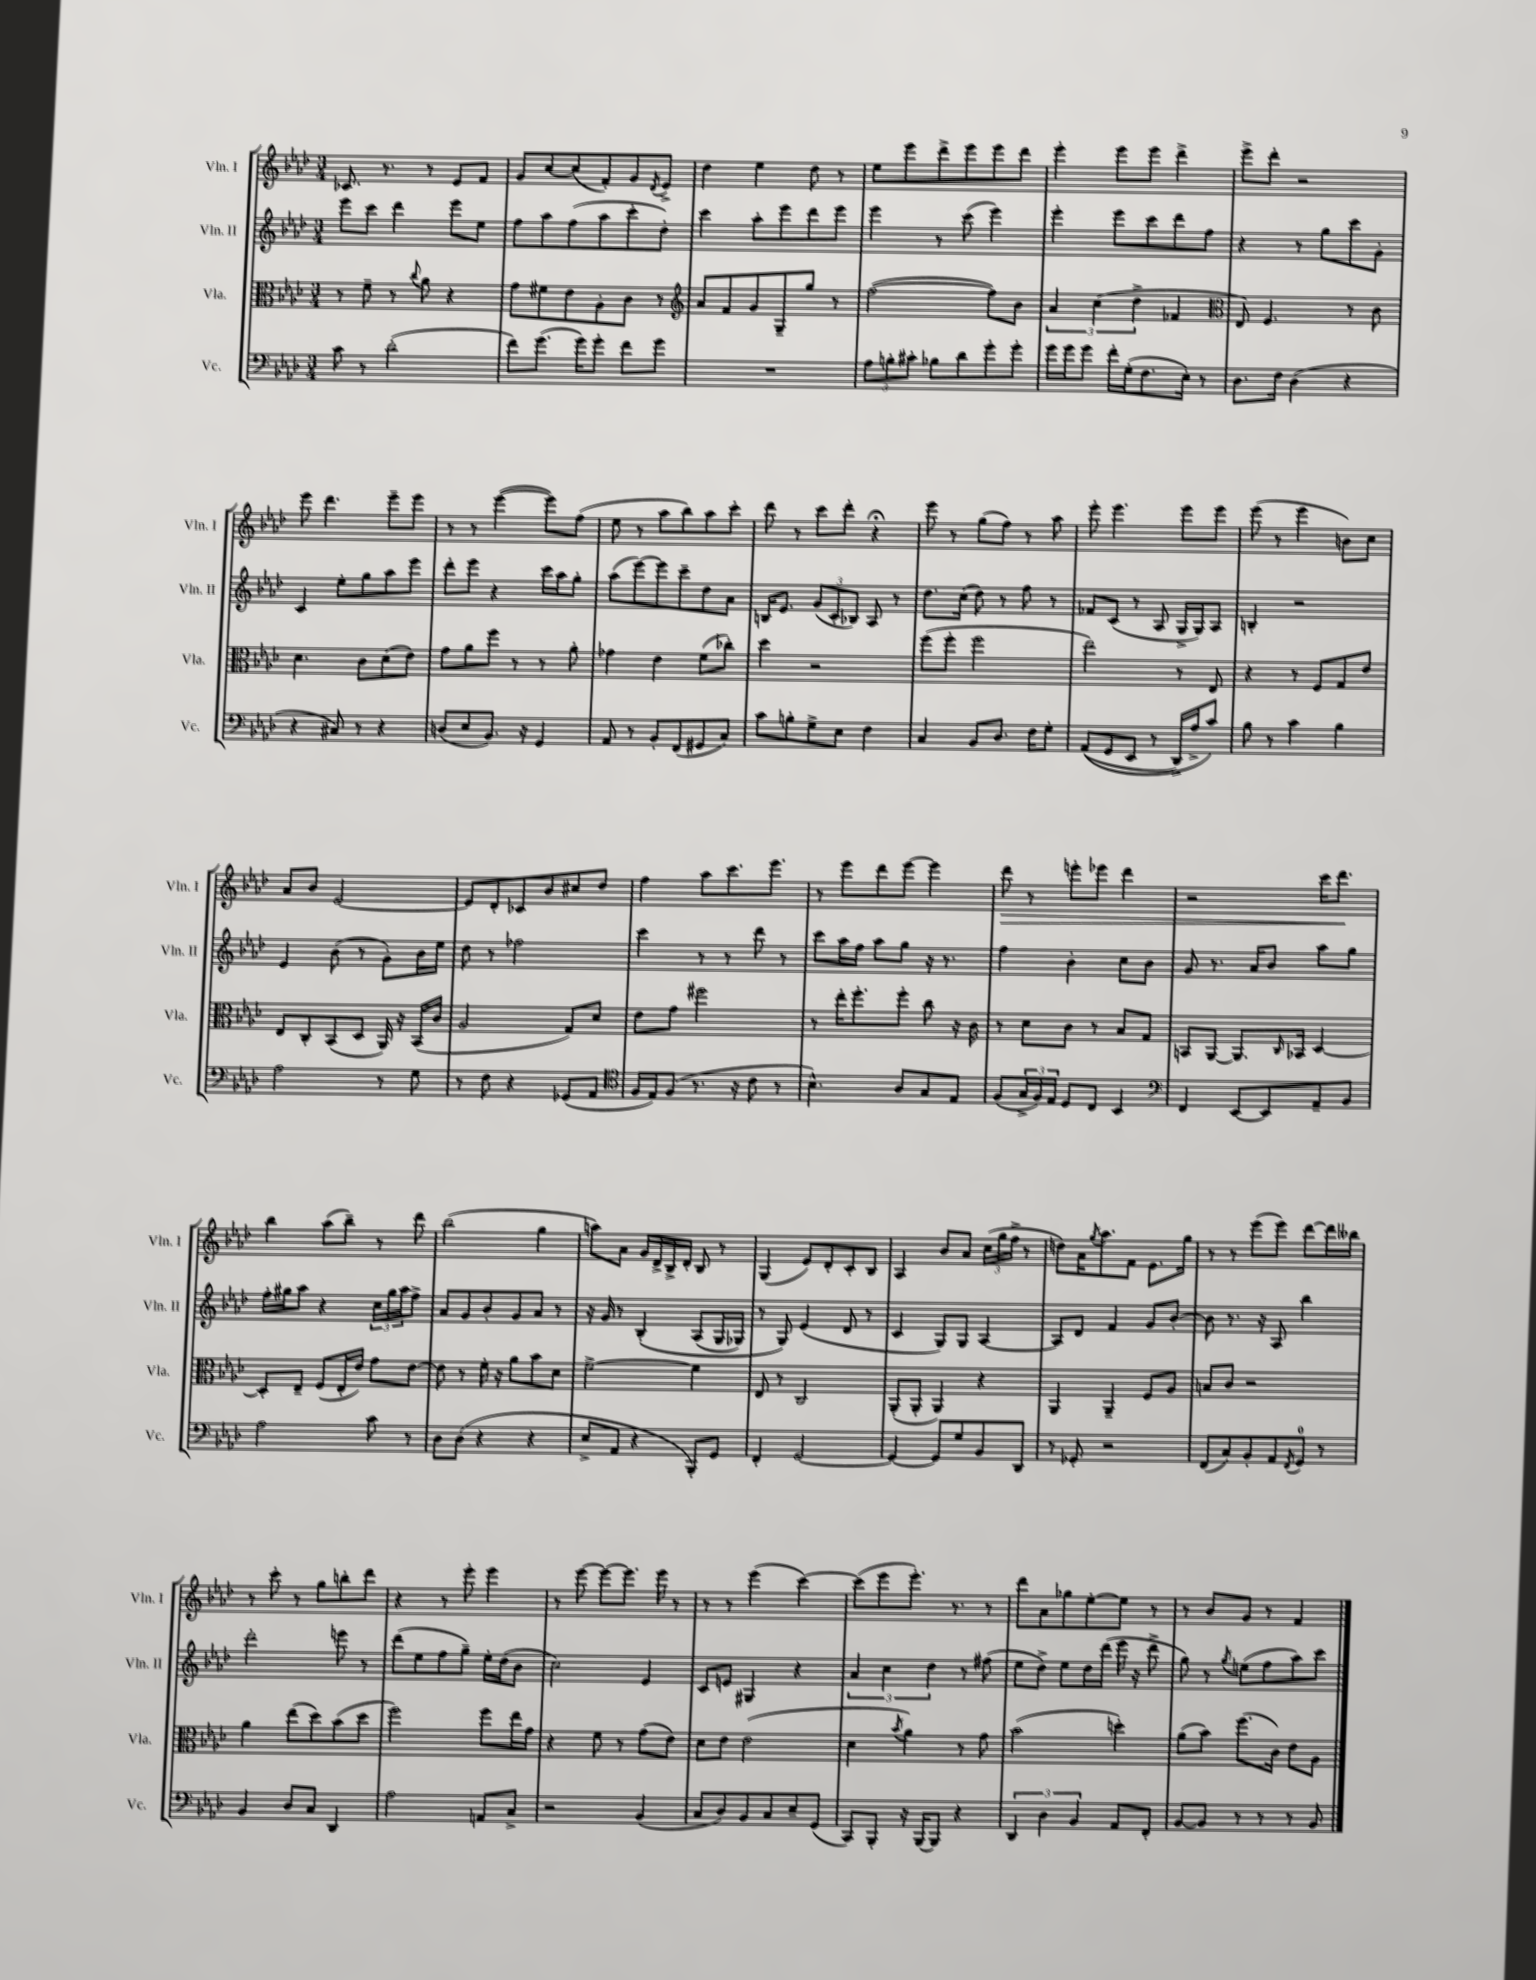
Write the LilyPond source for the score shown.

<<
\new StaffGroup <<
\new Staff = "s0" \with { instrumentName = "Vln. I" shortInstrumentName = "Vln. I" } {
    \clef treble \key aes \major \numericTimeSignature \time 3/4
    ces'8. r8. r8 ees'8 f'8 |
    g'8 c''8~ c''8( f'8-.) g'8 \acciaccatura { des'8 } ees'8-> |
    des''4 ees''4 des''8 r8 |
    ees''8 ees'''8 des'''8-> ees'''8 ees'''8 des'''8 |
    ees'''4-. ees'''8 ees'''8 des'''4-> |
    ees'''8-> des'''8-. r2 |
    ees'''8 des'''4. ees'''8-- ees'''8 |
    r8 r8 ees'''4~( ees'''8) f''8( |
    ees''8 r8 aes''8 bes''8) aes''8 c'''8-. |
    des'''8 r8 c'''8 des'''8-. r4\fermata |
    ees'''8 r8 g''8( f''8) r8 aes''8 |
    ees'''8-. ees'''4. ees'''8 ees'''8 |
    ees'''8( r8 ees'''4 b'8) c''8 |
    aes'8 bes'8 ees'2~ |
    ees'8 des'8-. ces'8 bes'8 cis''8 des''8 |
    f''4 aes''8 c'''8. ees'''8. |
    r8 ees'''8 des'''8 ees'''8~ ees'''4 |
    des'''8\> r8 e'''8-. ees'''8 des'''4 |
    r2 c'''16 des'''8.\! |
    bes''4 aes''8( bes''8--) r8 des'''8 |
    bes''2( g''4 |
    a''8) aes'8 g'16 des'16-> bes16-> des'16-. bes8 r8 |
    g4( ees'8) des'8-. c'8-. bes8 |
    aes4 bes'8 aes'8 \tuplet 3/2 { c''16( g''16 f''16-> } r8 |
    d''8) aes'16 \acciaccatura { g''8 } aes''8. f'8 ees'8. g''16 |
    r8 r8 ees'''8( ees'''8) des'''8~ des'''16 beses''16 |
    r8 c'''8-. r8 g''8 b''8-. des'''8 |
    r4 r8 ees'''8-. ees'''4 |
    r8 ees'''8~ ees'''8~ ees'''8. ees'''16 r8 |
    r8 r8 ees'''4( c'''4~) |
    c'''8( ees'''8 ees'''8.-.) r8. r8 |
    des'''8 aes'8 ges''8 ees''8~-. ees''8 r8 |
    r8 bes'8 g'8 r8 f'4 \bar "|." |
}
\new Staff = "s1" \with { instrumentName = "Vln. II" shortInstrumentName = "Vln. II" } {
    \clef treble \key aes \major \numericTimeSignature \time 3/4
    ees'''8 c'''8 des'''4 ees'''8 ees''8 |
    f''8 aes''8 f''8( aes''8 c'''8-. des''8-.) |
    c'''4 aes''8-. ees'''8 des'''8 ees'''8 |
    ees'''4 r8 c'''8( ees'''4) |
    ees'''4-. ees'''8 c'''8 des'''8 f''8 |
    r4 r8 g''8 c'''8 g'8-. |
    c'4 ees''8-. g''8 aes''8 ees'''8 |
    des'''8-. ees'''8 r4 c'''16 aes''16 g''8-. |
    aes''8( ees'''8~) ees'''8 c'''8-- des''8 aes'8 |
    b16 ees'8. \tuplet 3/2 { g'8( c'8-. bes8) } aes8 r8 |
    des''8. c''16( des''8) r8 f''8 r8 |
    fes'8 c'8( r8 aes8 g16-> g16) aes8 |
    b4-. r2 |
    ees'4 bes'8( r8 g'8-.) bes'16 ees''16 |
    des''8 r8 fes''2 |
    c'''4 r8 r8 des'''8 r8 |
    c'''8 aes''16 f''16 aes''8 g''8 r16 r8. |
    f''4 bes'4-. c''8 bes'8 |
    g'8 r8. aes'16 bes'8 aes''8 g''8 |
    f''16-. gis''16 aes''8 r4 \tuplet 3/2 { c''16 gis''16 aes''16 } f''8-> |
    aes'8 g'8 bes'8-. g'8 aes'8 r8 |
    r16 g'16 r8 bes4-.\( aes8( g16 ges16) |
    r8 g8\) ees'4( des'8 r8 |
    c'4 g8) g8 aes4~ |
    aes8 des'8 f'4 g'8 bes'8~-. |
    bes'8 r8. r16 aes8 bes''4 |
    des'''2-. e'''8 r8 |
    des'''8( ees''8 f''8 g''8--) ees''16-. des''16( bes'8 |
    c''2) ees'4 |
    c'8 e'8 gis4 r4 |
    \tuplet 3/2 { aes'4 c''4 des''4 } r8 fis''8( |
    ees''8 des''8->) ees''8 des''16 des'''16( ees'''16 r16 des'''8-> |
    g''8) r8 \acciaccatura { g''8 } e''8( f''8 aes''8) c'''8 \bar "|." |
}
\new Staff = "s2" \with { instrumentName = "Vla." shortInstrumentName = "Vla." } {
    \clef alto \key aes \major \numericTimeSignature \time 3/4
    r8 f'8-- r8 \appoggiatura { c''8 } aes'8 r4 |
    g'8 fis'8 ees'8 aes8-. c'8 r8 |
    \clef treble aes'8 f'8 g'8 g8-- g''8 r8 |
    f''2~( f''8) bes'8 |
    \tuplet 3/2 { aes'4 c''4( des''4-> } fes'4 |
    \clef alto ees8) f4. r8 c'8 |
    des'4. c'8 des'8( ees'8) |
    g'8 aes'8 f''8 r8 r8 aes'8-. |
    ges'4 ees'4 f'8( ces''8-.) |
    des''4 r2 |
    f''8( f''8-. f''2 |
    ees''2) r8 ees8 |
    r4 r8 f8 g8 ees'8 |
    ees8 c8-. bes,8( des8 aes,16) r16 bes,16( c'16 |
    aes2 g8) des'8 |
    ees'8 g'8 fis''2 |
    r8 ees''16-. f''8.-. f''8-. c''8 r16 c'16 |
    r8 des'8 c'8 r8 bes8 g8 |
    b,8 aes,8~ aes,8. \grace { c16 } bes,16 des4~ |
    des8-. ees8-- f8( ees16-. ees'16) g'8 ees'8~ |
    ees'8 r8 f'16-. r16 aes'8 bes'8 des'8 |
    f'2~-> f'4 |
    ees8 r8 c2 |
    aes,8-.( aes,8-. aes,4) r4 |
    aes,4 aes,4-- f8 aes8 |
    b8 c'8 r2 |
    aes'4 ees''8( des''8) bes'8( des''8 |
    f''2) f''8 ees''16 g'16 |
    r4 f'8 r8 g'8( ees'8) |
    des'8 ees'8 ees'2( |
    des'4 \acciaccatura { bes'8 } aes'4) r8 g'8 |
    bes'2( d''4-.) |
    aes'8( bes'8) f''8.( c'16) ees'8 aes8 \bar "|." |
}
\new Staff = "s3" \with { instrumentName = "Vc." shortInstrumentName = "Vc." } {
    \clef bass \key aes \major \numericTimeSignature \time 3/4
    c'8 r8 des'2-.( |
    f'8) g'8.( g'16) g'8-. f'8 g'8 |
    R2. |
    \tuplet 3/2 { aes8 b8-. cis'8-. } bes8 des'8 g'8-. g'8-. |
    g'16 g'16 g'8 f'16-. g16-.( f8. ees16-.) r8 |
    des8. f16 des4( r4 |
    r4 cis8) r8 r4 |
    d8( ees8 bes,8.) r16 g,4 |
    aes,8 r8 bes,8-. f,8( gis,8 c8) |
    c'8 b8-. g8-> ees8 f4 |
    c4 bes,8 des8. f16 g8-. |
    aes,8(\( g,8 ees,8 r8 des,16->) aes16-> c'8\) |
    bes8 r8 c'4 bes4 |
    aes2 r8 g8 |
    r8 f8 r4 ges,8( aes,8 |
    \clef tenor f16 ees16) f8( r8. r16 c'8 r8 |
    bes4.-^) aes8 g8 ees8 |
    f8( \tuplet 3/2 { g16-> f16) ees16 } des8 c8 bes,4 |
    \clef bass f,4 ees,8~ ees,8 aes,8-- bes,8 |
    aes2 c'8 r8 |
    des8 des8( r4 r4 |
    ees8-> aes,8 r4 bes,,8-.) g,8 |
    f,4-. g,2~ |
    g,4~ g,8 g8 bes,8 des,8 |
    r8 ges,8-. r2 |
    f,8( c8) bes,8-. aes,8 \acciaccatura { f,8 } g,8-0 r8 |
    bes,4 des8 c8 des,4 |
    aes2 a,8 c8-> |
    r2 bes,4( |
    c8 des8) bes,8 c8 ees8-- g,8( |
    c,8) bes,,8-. r16 bes,,16~ bes,,8 r4 |
    \tuplet 3/2 { des,4 des4 bes,4 } aes,8 f,8-. |
    bes,8~ bes,8 r8 r8 r8 bes,8 \bar "|." |
}
>>
>>
\layout { \context { \Score \remove "Bar_number_engraver" } }
